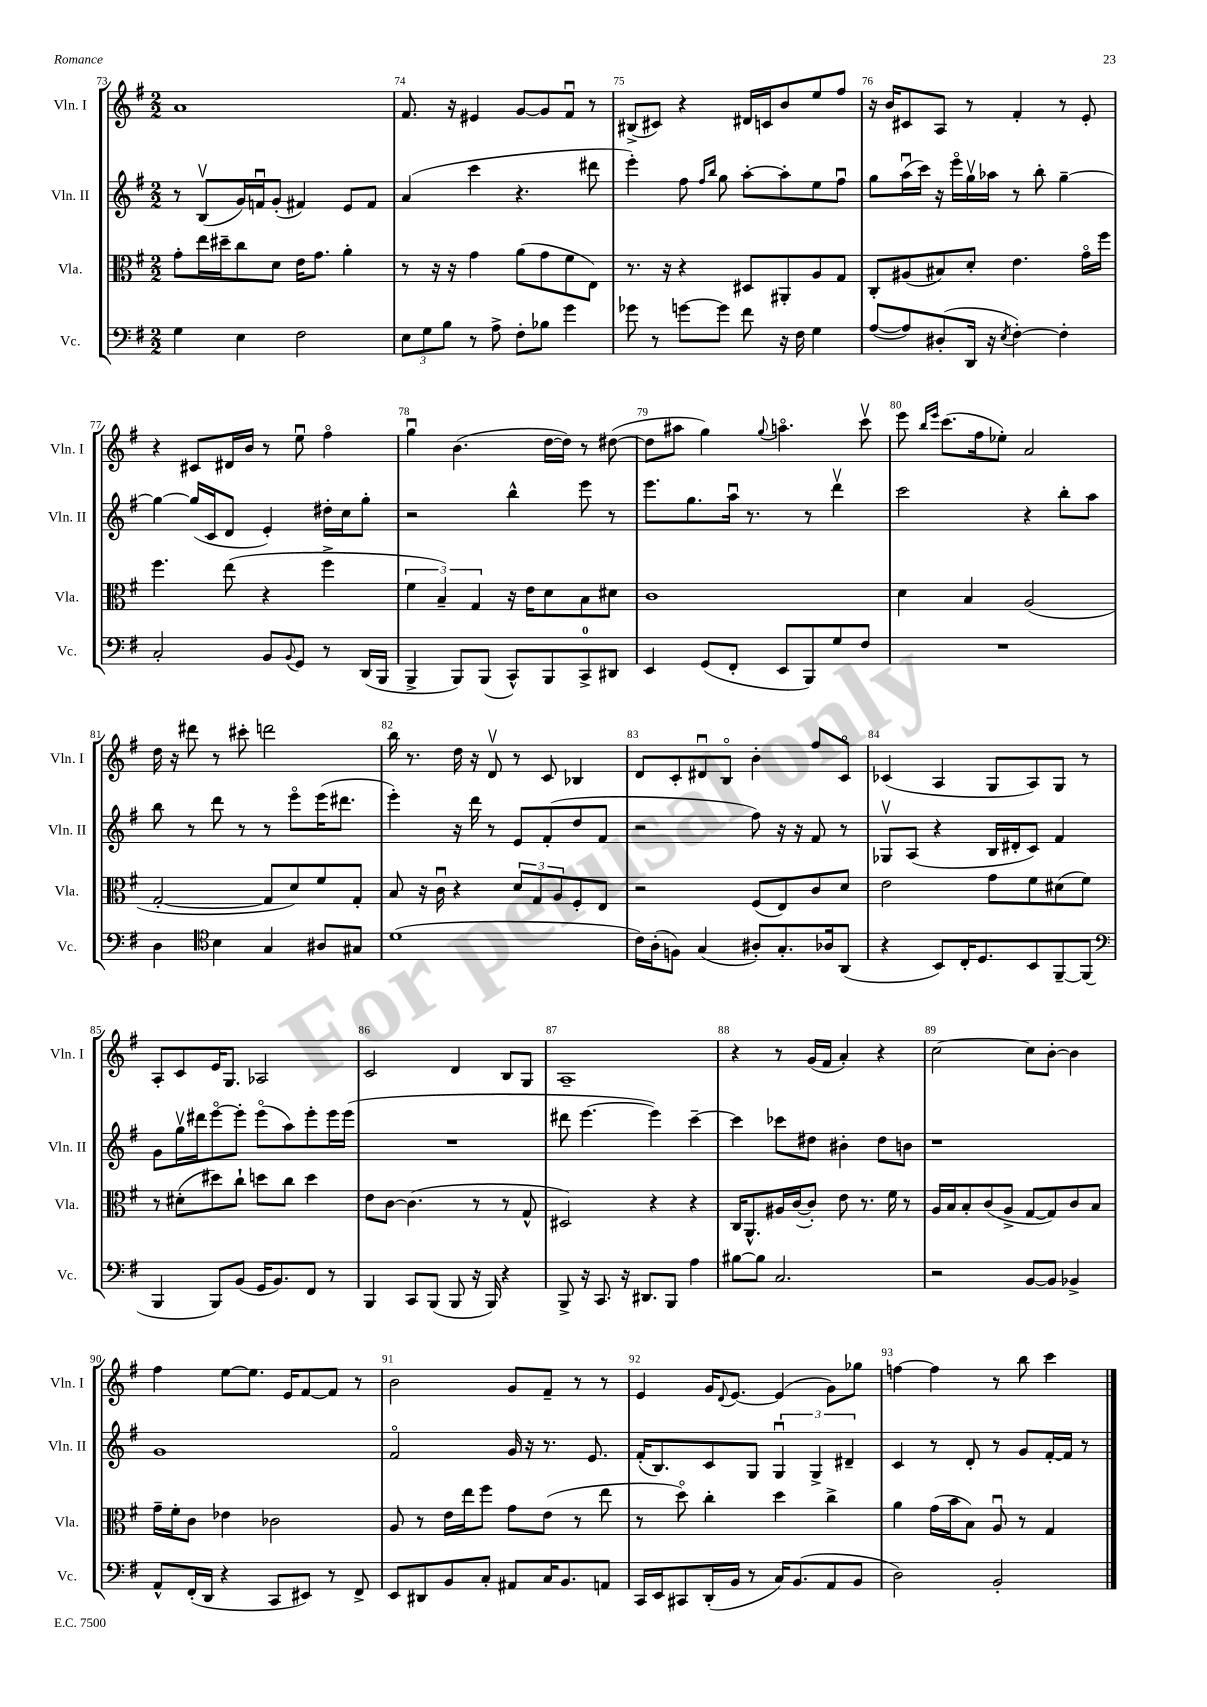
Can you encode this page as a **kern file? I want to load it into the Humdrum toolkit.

**kern	**kern	**kern	**kern
*part4	*part3	*part2	*part1
*staff4	*staff3	*staff2	*staff1
*I"Vc.	*I"Vla.	*I"Vln. II	*I"Vln. I
*I'Vc.	*I'Vla.	*I'Vln. II	*I'Vln. I
*clefF4	*clefC3	*clefG2	*clefG2
*k[f#]	*k[f#]	*k[f#]	*k[f#]
*M2/2	*M2/2	*M2/2	*M2/2
=73	=73	=73	=73
4G\	8g'\L	8r	1a
.	16ee\L	(8Bv/L	.
.	16dd#X~\J	.	.
4E\	8cc\	16g/L)	.
.	.	16fnu/J	.
.	8d\J	(8g'/J	.
2F#\	16e\KL	4f#X/)	.
.	8.g\J	.	.
.	4a'\	8e/L	.
.	.	8f#/J	.
=74	=74	=74	=74
12E\L	8r	(4a/	8.f#/
12G\	.	.	.
.	16r	.	.
12B\J	.	.	.
.	16r	.	16r
8r	4g\	4ccc\	4e#X/
8A^\	.	.	.
8F#'\L	(8a\L	4.r	[8g/L
8B-X\J	8g\	.	8g/]
4g\	8f#\	.	8f#u/J
.	8E\J)	8ddd#X\	8r
=75	=75	=75	=75
8g-X\	8.r	4eee'\)	(8B#X^/L
8r	.	.	8c#X/J)
.	16r	.	.
[8gn\L	4r	8ff#\	4r
.	.	16qqff#/LL	.
.	.	16qqbb/JJ	.
8g\J]	.	8gg\	.
8f#\	8D#X/L	[8aa'\L	16d#X/LL
.	.	.	16cn/J
16r	8AA#X'/	8aa'\]	8b/
16F#\	.	.	.
4G\	8A/	8ee\	8ee/
.	8G/J	8ff#u\J	8ff#/J
=76	=76	=76	=76
([8A/L	8C'/L	8gg\L	16r
.	.	.	16b/KL
8A/])	(8A#X/	(16aau\L	8c#X/
.	.	16ccc\JJ)	.
(8D#X'/	8B#X/)	16r	8A/J
.	.	16eee\LL	.
16DD/Jk	8d'/J	16ggv\	8r
16r	.	16aa-X\JJ	.
8qE/	.	.	.
[4F#'\)	4.e\	8r	4f#'/
.	.	8bb'\	.
4F#'\]	.	[4gg~\	8r
.	16g\LL	.	8e'/
.	16ff#\JJ	.	.
!!LO:LB:g=z
=77	=77	=77	=77
2C'/	4.ff#\	4gg\_	4r
.	.	(16gg/LL]	8c#X/L
.	.	16c/J	.
.	(8ee\	8d/J	16d#X/L
.	.	.	16b/JJ
8BB/L	4r	4e'/)	8r
8qqBB/	.	.	.
8GG/J	.	.	8eeu\
8r	4ff#^\	16dd#X'\LL	4ff#\
.	.	16cc\J	.
(16DD/LL	.	8gg'\J	.
16BBB/JJ	.	.	.
=78	=78	=78	=78
4BBB^/	6f#\	2r	4ggu\
.	6B~/)	.	.
8BBB/L)	.	.	(4.b\
.	6G/	.	.
(8BBB/J	.	.	.
8CC^^/L)	16r	4bb^^\	.
.	16e\KL	.	.
8BBB/	8d\	.	[16dd\LL
.	.	.	16dd\JJ])
8CC^/	8B\	8eee\	8r
8DD#X/J	8d#X\J	8r	([8dd#X\
=79	=79	=79	=79
4EE/	1c	8.eee\L	8dd#\L]
.	.	.	8aa#X\J
.	.	8.gg\	.
(8GG/L	.	.	4gg\)
8FF#'/J	.	16aau\Jk	.
.	.	8.r	.
.	.	.	8qqgg/
8EE/L	.	.	4.aan\
8BBB/)	.	8r	.
8G/	.	4dddv\	.
8F#/J	.	.	8cccv\
=80	=80	=80	=80
1r	4d\	2ccc\	8eee\
.	.	.	16qqbb/LL
.	.	.	16qqeee/JJ
.	.	.	(8.ccc\L
.	4B/	.	.
.	.	.	16ff#\k
.	.	.	8ee-X'\J)
.	(2A/	4r	2a/
.	.	8bb'\L	.
.	.	8aa\J	.
!!LO:LB:g=z
=81	=81	=81	=81
4D\	[2G'/	8bb\	16dd\
.	.	.	16r
.	.	8r	8ddd#X\
*clefC4	*	*	*
4B\	.	8ddd\	8r
.	.	8r	8ccc#X'\
4G/	8G/L]	8r	2dddn\
.	8d/)	8eee\L	.
8A#X/L	8f#/	(16eee\K	.
.	.	8.ddd#X\J	.
8G#X/J	8G'/J	.	.
=82	=82	=82	=82
(1d	8B/	4eee'\)	16bb\
.	.	.	8.r
.	16r	.	.
.	16cu\	.	.
.	4r	16r	16dd\
.	.	16ddd\	16r
.	.	8r	8dv/
.	12d/L	8e/L	8r
.	12G/	.	.
.	.	(8f#'/	8c/
.	12A/	.	.
.	8F#'/	8dd/	4B-X/
.	8E/J	8f#/J	.
=83	=83	=83	=83
16c\LL)	2r	2r	8d/L
(16A'\J	.	.	.
8Fn\J)	.	.	8c'/
(4G/	.	.	8d#Xu/
.	.	.	8B/J
8A#X'/L)	(8F#/L	8ff#\)	4b'\
8.G'/	8E/)	16r	.
.	.	16r	.
.	8c/	8f#/	8ff#/L
16A-X/k	.	.	.
(8AA/J	8d/J	8r	8c/J
=84	=84	=84	=84
4r	2e\	8G-Xv/L	(4c-X/
.	.	(8A/J	.
8BB/L)	.	4r	4A/
16C'/K	.	.	.
8.D/	.	.	.
.	8g\L	16B/LL	8G/L
.	.	16d#X'/J	.
8BB/	8f#\	8c/J)	8A/)
[8FF#~/	(8d#X\	4f#/	8G/J
(8FF#/J]	8f#\J)	.	8r
!!LO:LB:g=z
=85	=85	=85	=85
*clefF4	*	*	*
4BBB/	8r	8g\L	8A'/L
.	(8d#X'\L	16ggv\L	8c/
.	.	16ddd#X\J	.
8BBB/L)	8dd#X\)	[8eee\	16e/K
.	.	.	8.G/J
(8BB/J	8cc`\J	8eee'\J]	.
16GG/KL	8ddn\L	(8eee\L	2A-X/
8.BB/)	.	.	.
.	8cc\J	8aa\)	.
8FF#/J	4dd\	8eee'\	.
8r	.	16eee\L	.
.	.	(16eee\JJ	.
=86	=86	=86	=86
4BBB/	8e\L	1r	2c/
.	[8c\J	.	.
8CC/L	(4.c\]	.	.
(8BBB/J	.	.	.
8BBB/	.	.	4d/
16r	8r	.	.
16BBB/)	.	.	.
4r	8r	.	8B/L
.	8G^^/	.	8G/J
=87	=87	=87	=87
8BBB^/	2D#X/)	8ddd#X\	1A~
16r	.	[4.eee\	.
8.CC/	.	.	.
16r	.	.	.
8.DD#X/L	.	.	.
.	4r	4eee\])	.
8BBB/J	.	.	.
4A\	4r	[4ccc~\	.
=88	=88	=88	=88
[8B#X\L	16C/KL	4ccc\]	4r
.	8.AA^^/	.	.
8B#\J]	.	.	.
2.C/	16A#X/L	8ccc-X\L	8r
.	([16c/J	.	.
.	8c'/J])	8dd#X\J	(16g/LL
.	.	.	16f#/JJ
.	8e\	4b#X'\	4a'/)
.	8.r	.	.
.	.	8dd#\L	4r
.	16f#\	.	.
.	8r	8bn\J	.
=89	=89	=89	=89
2r	16A/LL	1r	[2cc\
.	16B/J	.	.
.	8B'/	.	.
.	(8c/	.	.
.	8A^/J	.	.
[8BB/L	[8G/L	.	8cc\L]
8BB/J]	8G/])	.	[8b'\J
4BB-X^/	8c/	.	4b\]
.	8B/J	.	.
!!LO:LB:g=z
=90	=90	=90	=90
8AA^^/L	16g~\LL	1g	4ff#\
.	16f#'\J	.	.
(16FF#'/L	8c\J	.	.
16DD/JJ	.	.	.
4r	4e-X\	.	[8ee\L
.	.	.	8.ee\J]
8CC/L	2c-X\	.	.
.	.	.	16e/KL
8EE#X/J)	.	.	[8f#/
8r	.	.	8f#/J]
8FF#^/	.	.	8r
=91	=91	=91	=91
8EE/L	8A/	2f#/	2b\
8DD#X/	8r	.	.
8BB/	16e\LL	.	.
.	16ee\J	.	.
8C'/J	8ff#\J	.	.
8AA#X/L	8g\L	16g/	8g/L
.	.	16r	.
16C/K	(8e\J	8.r	8f#~/J
8.BB/	.	.	.
.	8r	.	8r
.	.	8.e/	.
8AAn/J	8ee\	.	8r
=92	=92	=92	=92
16CC/LL	8r	(16f#'/KL	4e/
16EE/J	.	8.B/)	.
8CC#X/	8dd\)	.	.
(16DD'/L	4cc'\	8c/	16g/KL
.	.	.	8qqd/
16BB/JJ	.	.	[8.e/J
8r	.	8G/J	.
16C/KL)	4dd\	6Gu/	(4e/]
(8.BB/	.	.	.
.	.	6G^/	.
8AA/	4cc^\	.	8g\L)
.	.	6d#X~/	.
8BB/J	.	.	8gg-X\J
=93	=93	=93	=93
2D\)	4a\	4c/	[4ffn\
.	(16g\LL	8r	4ff\]
.	16b\J	.	.
.	8B\J)	8d'/	.
2BB'/	8Au/	8r	8r
.	8r	8g/L	8bb\
.	4G/	[16f#'/L	4ccc\
.	.	16f#/JJ]	.
.	.	8r	.
==	==	==	==
*-	*-	*-	*-
